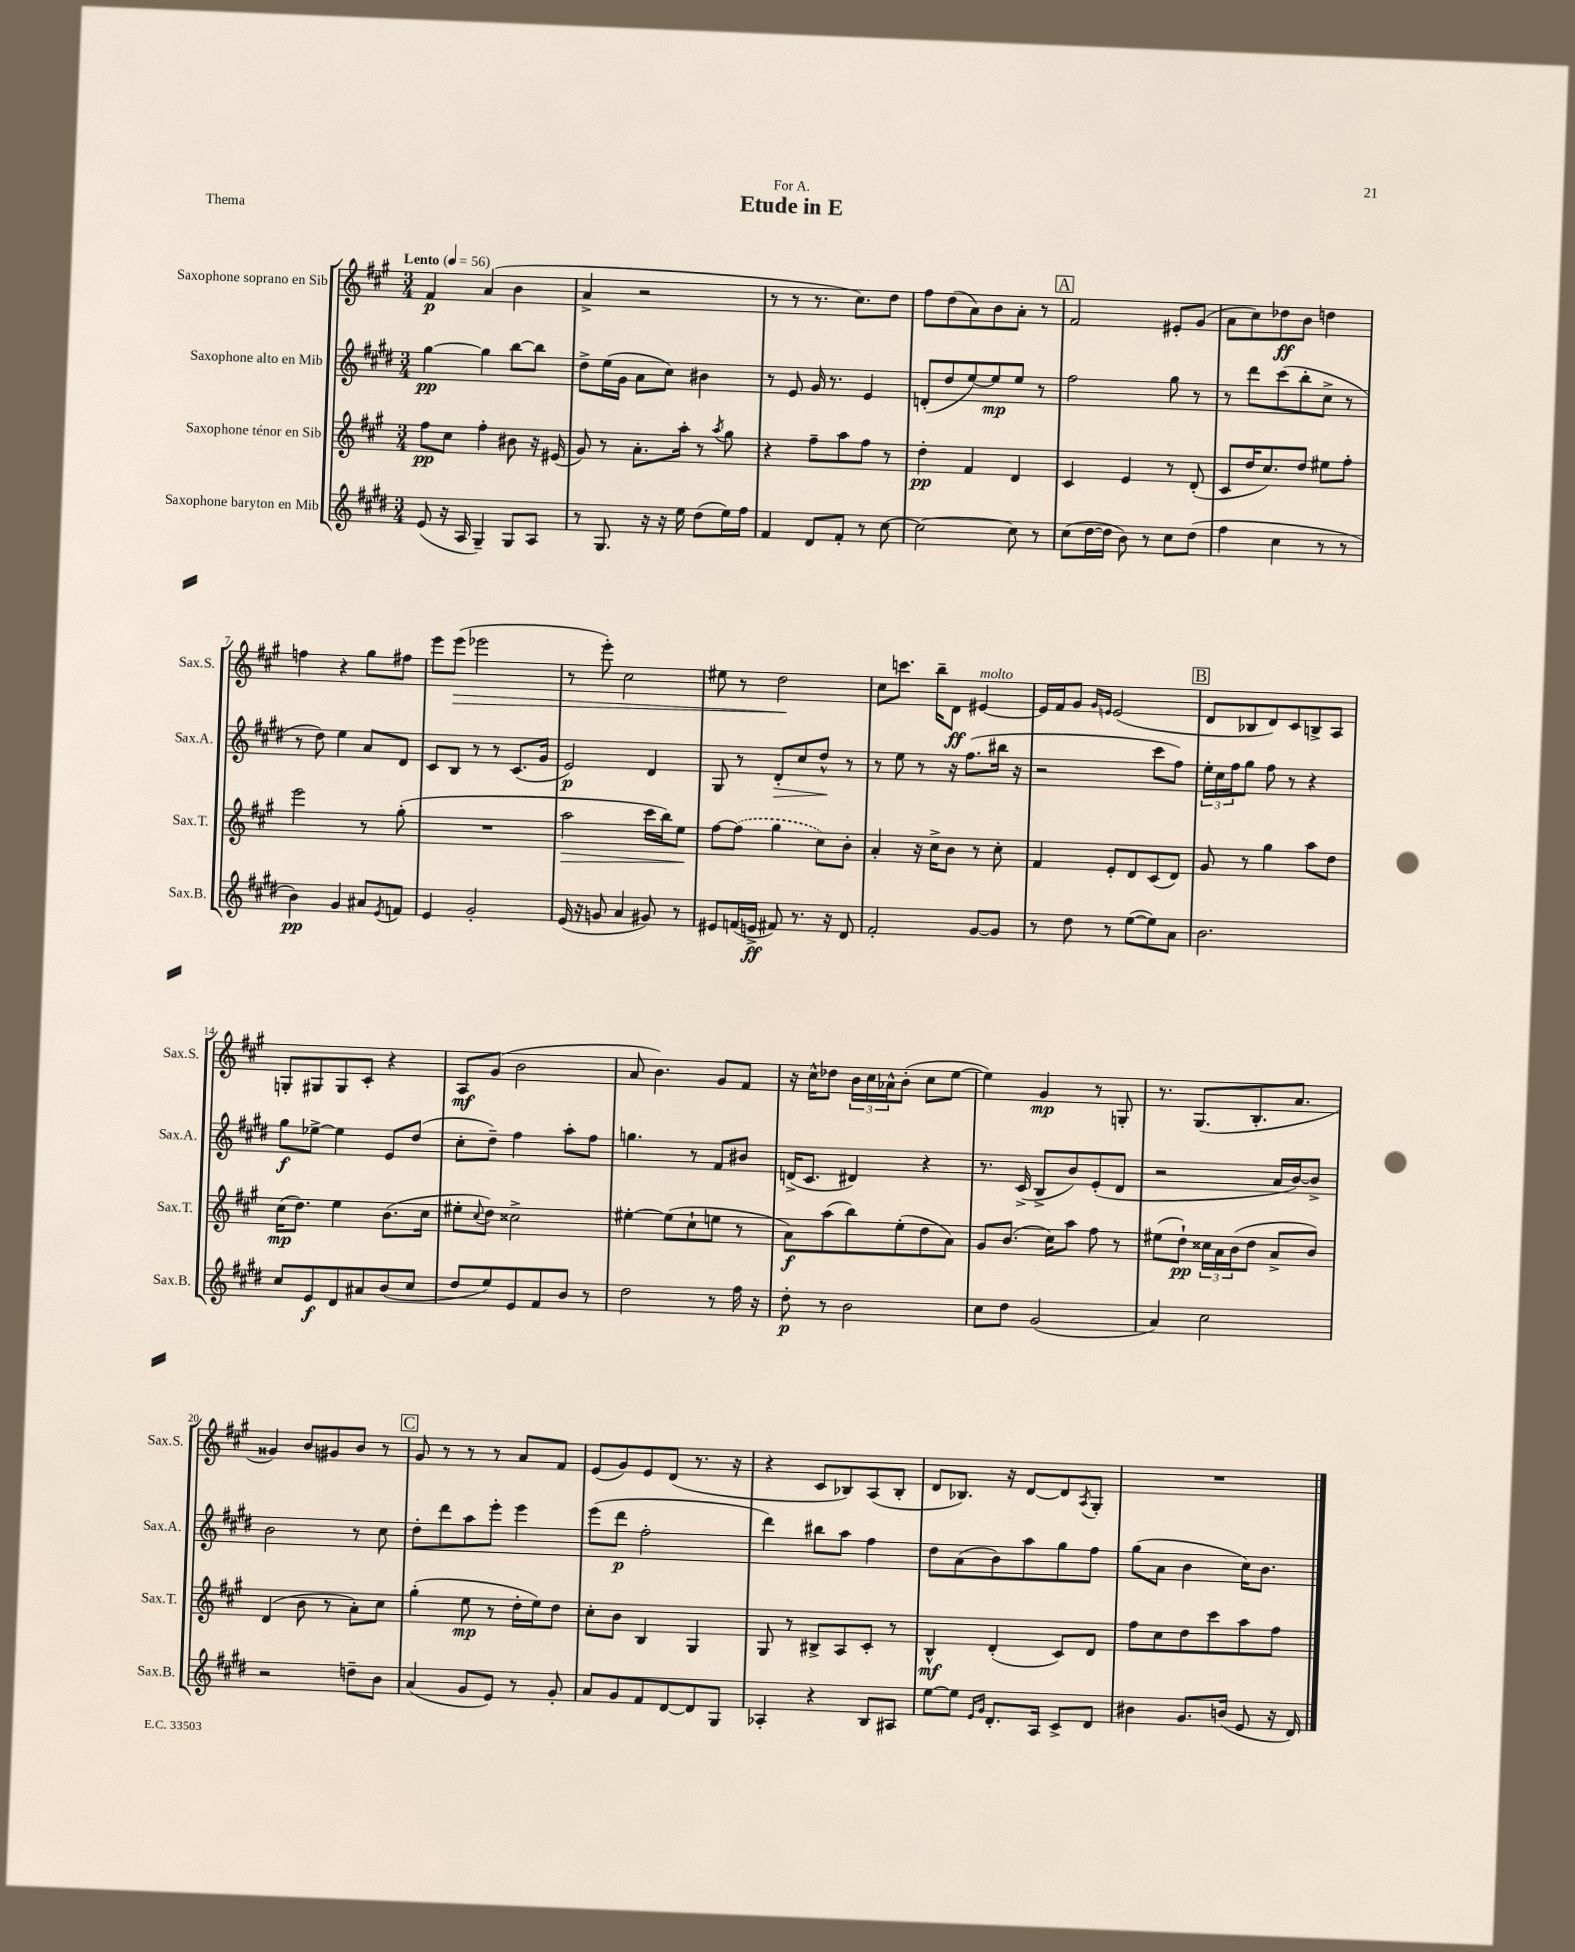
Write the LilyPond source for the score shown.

\header { title = "Etude in E" dedication = "For A." piece = "Thema" }
<<
\new StaffGroup <<
\new Staff = "s0" \with { instrumentName = "Saxophone soprano en Sib" shortInstrumentName = "Sax.S." } {
    \clef treble \key a \major \numericTimeSignature \time 3/4 \tempo "Lento" 4 = 56
    fis'4\p a'4( b'4 |
    a'4-> r2 |
    r8 r8 r8. cis''8.) d''8 |
    fis''8 d''8( a'8) b'8 a'8-. r8 |
    \mark \markup { \box "A" } fis'2 eis'8-. gis'8( |
    a'8 cis''8) des''8\ff b'8 d''4 |
    f''4 r4 gis''8 fis''8 |
    e'''8 e'''8\>( ees'''2 |
    r8 e'''8-.) cis''2 |
    eis''8 r8 d''2\! |
    cis''8 c'''8. b''16-- d'8\ff eis'4~^\markup { \italic "molto" } |
    eis'16 fis'16 gis'8 \grace { gis'16 e'16 } e'2( |
    \mark \markup { \box "B" } d'8 bes8 d'8) cis'8 b8-> a8 |
    g8-. gis8 gis8 cis'8-. r4 |
    a8\mf gis'8( b'2 |
    a'8 b'4.) gis'8 fis'8 |
    r16 cis''16-^ des''8 \tuplet 3/2 { b'16 cis''16 aes'16-^ } b'8-.( cis''8 e''8~ |
    e''4) gis'4\mp r8 g8-. |
    r8. gis8.( b8.-. a'8. |
    gisis'4) b'8 gis'8 b'8 r8 |
    \mark \markup { \box "C" } gis'8 r8 r8 r8 a'8 fis'8 |
    e'8( gis'8) e'8 d'8( r8. r16 |
    r4 cis'8 bes8) a8( bes8-. |
    d'8 bes8.) r16 d'8~ d'8 \acciaccatura { a8 } gis8-. |
    R2. \bar "|." |
}
\new Staff = "s1" \with { instrumentName = "Saxophone alto en Mib" shortInstrumentName = "Sax.A." } {
    \clef treble \key e \major \numericTimeSignature \time 3/4
    gis''4~\pp gis''4 b''8~ b''8 |
    dis''8-> e''16( gis'16 a'8 cis''8) bis'4 |
    r8 e'8 gis'16 r8. e'4 |
    d'8-.( dis''8 e''8~) e''8\mp e''8 r8 |
    \mark \markup { \box "A" } fis''2 gis''8 r8 |
    r8 dis'''8 cis'''8( b''8-. cis''8-> r8 |
    r8 dis''8) e''4 a'8 dis'8 |
    cis'8 b8 r8 r8 cis'8.( gis'16 |
    e'2\p) dis'4 |
    gis8 r8 dis'8-.\> cis''8 dis''8-^\! r8 |
    r8 e''8 r8 r16 fis''8.( bis''16 r16 |
    r2 cis'''8 fis''8) |
    \mark \markup { \box "B" } \tuplet 3/2 { e''16-. cis''16 fis''16 } gis''8 fis''8 r8 r4 |
    gis''8\f ees''8~-> ees''4 e'8 dis''8( |
    cis''8-. dis''8--) fis''4 a''8-. fis''8 |
    g''4. r8 fis'8 bis'8 |
    d'16->( cis'8. dis'4) r4 |
    r8. cis'16->( b8-> b'8) e'8-.( dis'8 |
    r2 a'16 b'16~) b'8-> |
    b'2 r8 cis''8 |
    \mark \markup { \box "C" } dis''8-. dis'''8 a''8 e'''8-. e'''4 |
    e'''8( dis'''8\p fis''2-. |
    dis'''4) bis''8 a''8 fis''4 |
    dis''8 a'8( b'8) a''8 gis''8 fis''8 |
    gis''8( a'8 b'4 cis''16) b'8. \bar "|." |
}
\new Staff = "s2" \with { instrumentName = "Saxophone ténor en Sib" shortInstrumentName = "Sax.T." } {
    \clef treble \key a \major \numericTimeSignature \time 3/4
    fis''8\pp cis''8 fis''4-. bis'8 r16 eis'16( |
    gis'8) r8 a'8.-. a''16-. r8 \acciaccatura { a''8 } gis''8 |
    r4 fis''8-- a''8 fis''8 r8 |
    d''4-.\pp fis'4 d'4 |
    \mark \markup { \box "A" } cis'4 e'4 r8 d'8-.( |
    cis'8 d''16 cis''8.) d''8 eis''8 fis''8-. |
    e'''2 r8 gis''8-.( |
    R2. |
    a''2\> cis'''16 b''16) e''8\! |
    fis''8~ \once \slurDashed fis''8( gis''4 cis''8) b'8-. |
    a'4-. r16 cis''16-> b'8 r8 cis''8-. |
    fis'4 e'8-. d'8 cis'8( d'8) |
    \mark \markup { \box "B" } gis'8 r8 gis''4 a''8 d''8 |
    cis''16\mp( d''8.) e''4 b'8.( cis''16 |
    eis''8-. \appoggiatura { cis''8 } d''8) cisis''2-> |
    eis''4~-. eis''8( cis''8-! e''8 r8 |
    a'8\f) a''8( b''8) e''8-.( d''8 a'8) |
    gis'8 b'8.( cis''16) a''8 fis''8 r8 |
    eis''8( d''8-!\pp) \tuplet 3/2 { cisis''16 a'16 b'16( } d''8 a'8-> b'8) |
    d'4( b'8 r8 a'8-.) cis''8 |
    \mark \markup { \box "C" } gis''4-.( e''8\mp r8 d''16-. e''16) d''8 |
    cis''8-. b'8 b4 gis4 |
    gis8 r8 bis8-> a8 cis'8-. r8 |
    b4-^\mf d'4-.( cis'8) d'8 |
    fis''8 cis''8 d''8 cis'''8 a''8 fis''8 \bar "|." |
}
\new Staff = "s3" \with { instrumentName = "Saxophone baryton en Mib" shortInstrumentName = "Sax.B." } {
    \clef treble \key e \major \numericTimeSignature \time 3/4
    e'8( r16 a16 gis4--) gis8 a8 |
    r8 gis8. r16 r16 e''16 dis''8( e''16) fis''16 |
    fis'4 dis'8 fis'8-. r8 cis''8~ |
    cis''2~ cis''8 r8 |
    \mark \markup { \box "A" } cis''8( dis''16~ dis''16 b'8) r8 cis''8 dis''8( |
    fis''4 cis''4 r8 r8 |
    b'4\pp) gis'4 ais'8 \acciaccatura { e'8 } f'8 |
    e'4 gis'2-. |
    e'16( r16 g'8 a'4 gis'8) r8 |
    eis'8 f'16( e'16->\ff fis'8) r8. r16 dis'8 |
    fis'2-. gis'8~ gis'8 |
    r8 dis''8 r8 e''8~( e''8) a'8 |
    \mark \markup { \box "B" } b'2. |
    cis''8 e'8\f dis'8 ais'8 b'8( cis''8 |
    dis''8 e''8) e'8 fis'8 b'8 r8 |
    dis''2 r8 fis''16 r16 |
    dis''8-.\p r8 b'2 |
    cis''8 dis''8 gis'2( |
    a'4) cis''2 |
    r2 d''8-- b'8 |
    \mark \markup { \box "C" } a'4( gis'8 e'8) r8 gis'8-. |
    a'8 gis'8 fis'8 dis'8~ dis'8 gis8 |
    aes4-. r4 b8 ais8 |
    e''8~ e''8 \grace { e'16 gis'16 } dis'8.-. a16 cis'8-> dis'8 |
    bis'4 gis'8. b'16( e'8 r16 dis'16) \bar "|." |
}
>>
>>
